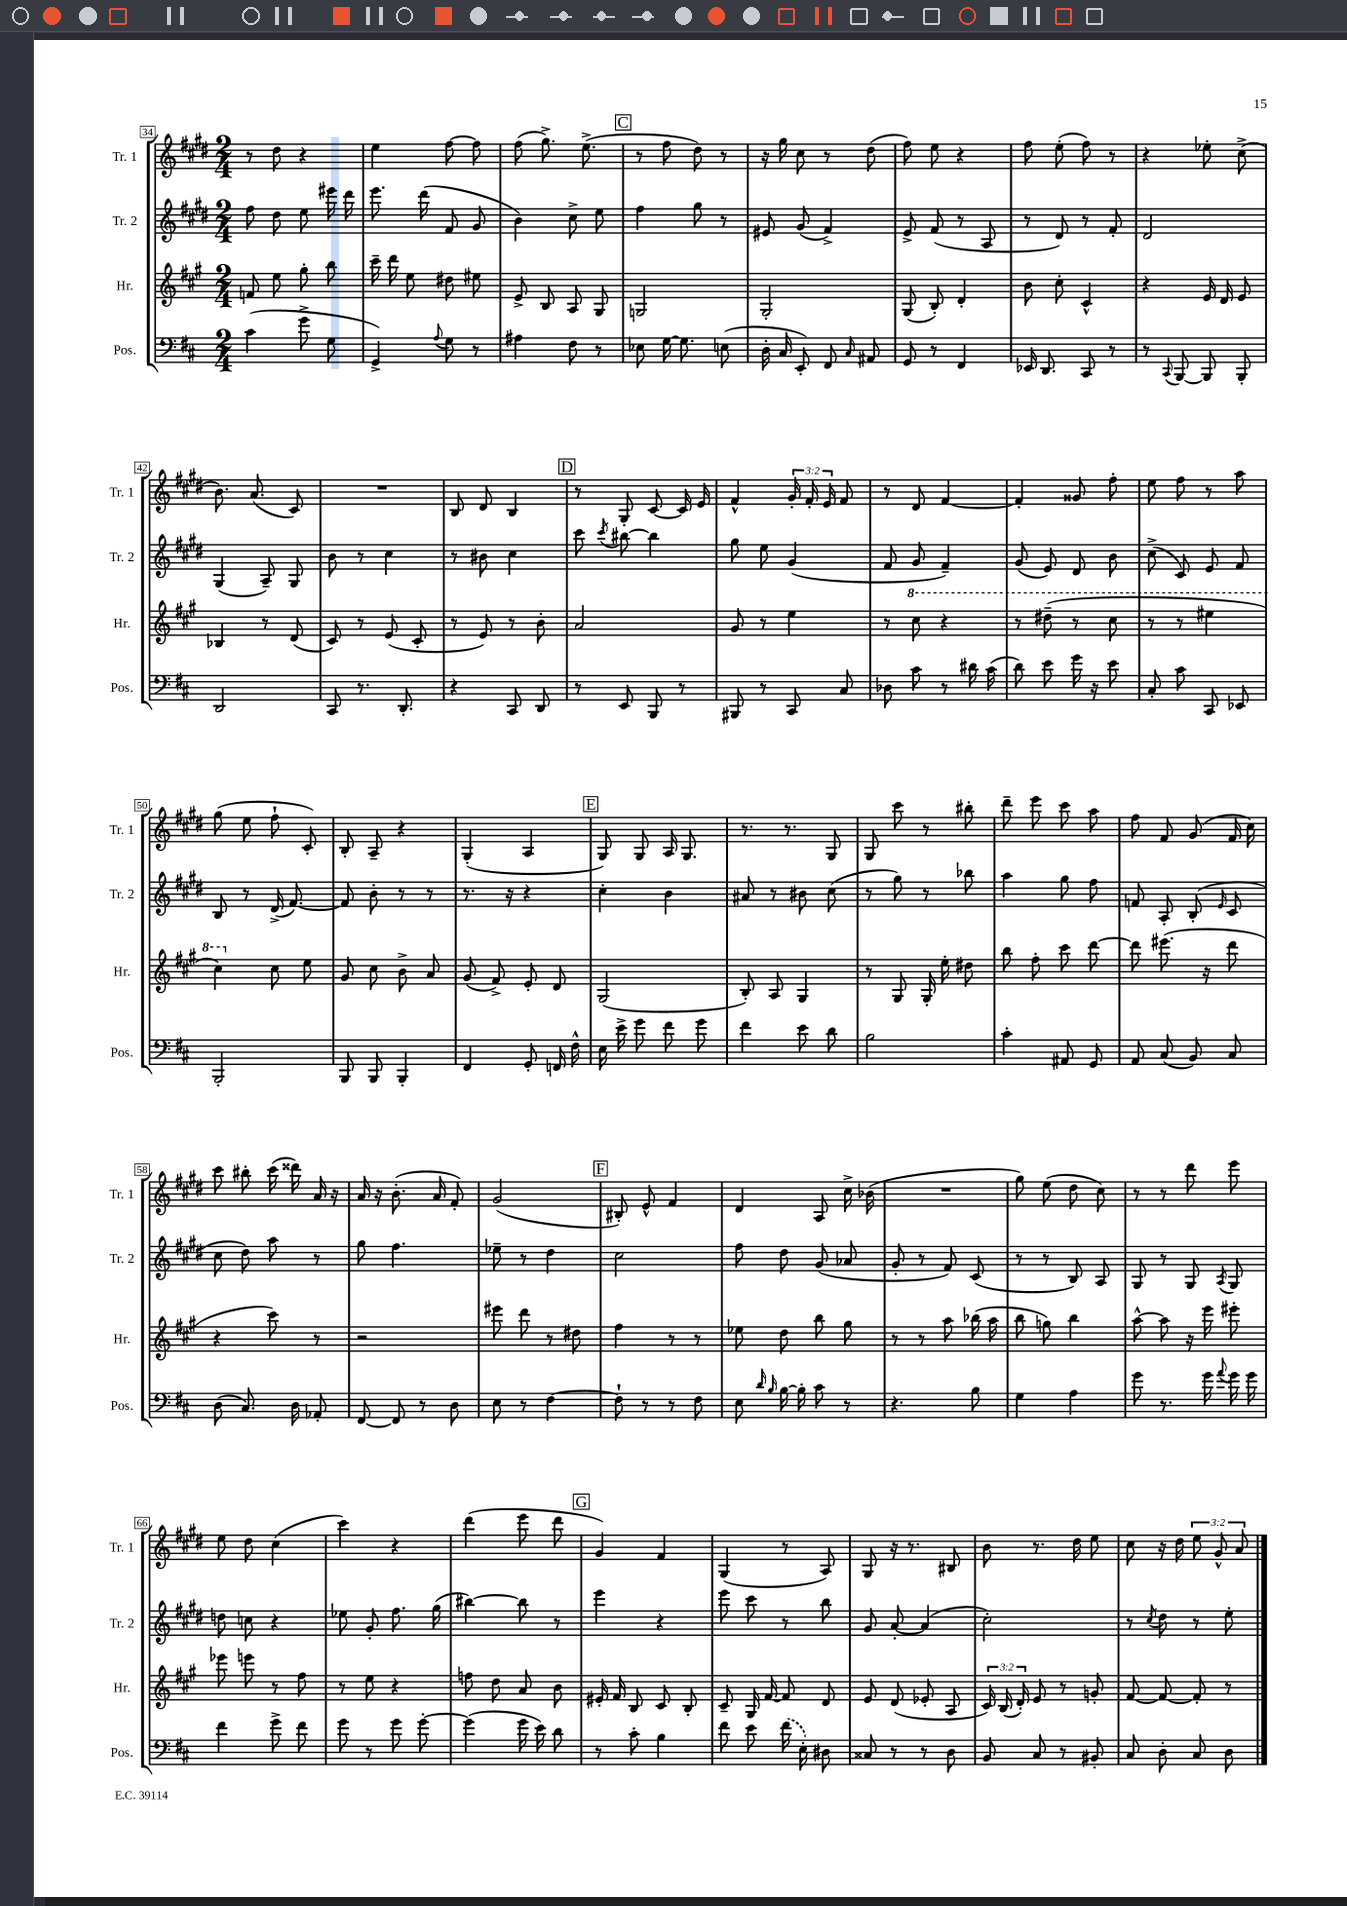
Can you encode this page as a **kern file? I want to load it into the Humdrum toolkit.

**kern	**kern	**kern	**kern
*part4	*part3	*part2	*part1
*staff4	*staff3	*staff2	*staff1
*I"Pos.	*I"Hr.	*I"Tr. 2	*I"Tr. 1
*I'Pos.	*I'Hr.	*I'Tr. 2	*I'Tr. 1
*clefF4	*clefG2	*clefG2	*clefG2
*k[f#c#]	*k[f#c#g#]	*k[f#c#g#d#]	*k[f#c#g#d#]
*M2/4	*M2/4	*M2/4	*M2/4
=34	=34	=34	=34
(4c#\	8fn/	8ff#\	8r
.	8ee\	8dd#\	8dd#\
8g^\	8gg#'\	8ee\	4r
8G\	8bb\	16eee#X\	.
.	.	16ddd#\	.
=35	=35	=35	=35
4GG^/)	16ccc#~\	8.eee\	4ee\
.	16ddd\	.	.
.	8ee\	.	.
.	.	(16ddd#\	.
8qqA/	.	.	.
8G\	8dd#X\	8f#/	[8ff#\
8r	8ee#X\	8g#/	8ff#\]
=36	=36	=36	=36
4A#X\	8e^/	4b\)	(8ff#\
.	8B/	.	8.gg#^\)
8F#\	8A/	8cc#^\	.
.	.	.	(8.ee^\
8r	8G#/	8ee\	.
!!LO:REH:place=s1:t=C
=37	=37	=37	=37
8E-X\	2Gn/	4ff#\	8r
[16G\	.	.	8ff#\
8.G\]	.	.	.
.	.	8gg#\	8dd#\)
(8En\	.	8r	8r
=38	=38	=38	=38
16D'\	2G#'/	8e#X/	16r
16C#/	.	.	16gg#\
8EE'/)	.	(8g#/	8cc#\
8FF#/	.	4f#^/)	8r
16qqC#/	.	.	.
8AA#X/	.	.	(8dd#\
=39	=39	=39	=39
8GG/	(8G#/	8e^/	8ff#\)
8r	8B'/)	(8f#/	8ee\
4FF#/	4d'/	8r	4r
.	.	8A/	.
=40	=40	=40	=40
16EE-X/	8b\	8r	8ff#\
8.DD/	.	.	.
.	8cc#'\	8d#/)	(8ee'\
8CC#/	4c#^^/	8r	8ff#\)
8r	.	8f#'/	8r
=41	=41	=41	=41
8r	4r	2d#/	4r
8qqCC#/	.	.	.
[8BBB/	.	.	.
8BBB/]	16e/	.	8ee-X'\
.	16d/	.	.
8BBB'/	8e/	.	(8cc#^\
!!LO:LB:g=z
=42	=42	=42	=42
2DD/	4B-X/	(4G#/	8.b\)
.	.	.	(8.a/
.	8r	8A~/)	.
.	(8d/	8G#/	8c#/)
=43	=43	=43	=43
8CC#/	8c#/)	8b\	2r
8.r	8r	8r	.
.	(8e/	4cc#\	.
8.DD'/	.	.	.
.	8c#'/	.	.
=44	=44	=44	=44
4r	8r	8r	8B/
.	8e/)	8b#X\	8d#/
8CC#/	8r	4cc#\	4B/
8DD/	8b'\	.	.
!!LO:REH:place=s1:t=D
=45	=45	=45	=45
8r	2a/	8ccc#\	8r
.	.	8qccc#/	.
8EE/	.	[8bb#X\	8G#'/
8BBB/	.	4bb#\]	[8c#/
8r	.	.	16c#/]
.	.	.	16e/
=46	=46	=46	=46
8BBB#X/	8g#/	8gg#\	4f#^^/
8r	8r	8ee\	.
8CC#/	4ee\	(4g#/	24g#'/
.	.	.	24f#'/
.	.	.	24e/
8C#/	.	.	8f#/
=47	=47	=47	=47
8D-X\	8r	8f#/	8r
*	*8va	*	*
8c#\	8ccc#\	8g#/	8d#/
8r	4r	4f#~/)	[4f#/
16d#X\	.	.	.
(16c#\	.	.	.
=48	=48	=48	=48
8d\)	8r	(8g#/	4f#'/]
8e\	(8ddd#X~\	8e/)	.
16g\	8r	8d#/	8g##X/
16r	.	.	.
8e\	8ccc#\	8b\	8ff#'\
=49	=49	=49	=49
8C#'/	8r	(8cc#^\	8ee\
8c#\	8r	8c#/)	8ff#\
8CC#/	4eee#X\	8e/	8r
8EE-X/	.	8f#/	8aa\
!!LO:LB:g=z
=50	=50	=50	=50
2BBB'/	4ccc#\)	8B/	(8gg#\
.	.	8r	8ee\
*	*X8va	*	*
.	8cc#\	(16d#^/	8ff#`\
.	.	[8.f#/)	.
.	8ee\	.	8c#'/)
=51	=51	=51	=51
8BBB/	8g#/	8f#/]	8B'/
8BBB/	8cc#\	8b'\	8A~/
4BBB'/	8b^\	8r	4r
.	8a/	8r	.
=52	=52	=52	=52
4FF#/	(8g#/	8.r	(4G#'/
.	8f#^/)	.	.
.	.	16r	.
8GG'/	8e'/	4r	4A/
16FFn/	8d/	.	.
16F#^^\	.	.	.
!!LO:REH:place=s1:t=E
=53	=53	=53	=53
16E\	(2G#/	4cc#'\	8G#/)
16e^\	.	.	.
8g\	.	.	8G#/
8f#\	.	4b\	16A/
.	.	.	8.G#/
8g\	.	.	.
=54	=54	=54	=54
4f#\	8B'/)	8a#X/	8.r
.	8A/	8r	.
.	.	.	8.r
8e\	4G#/	8b#X\	.
8d\	.	(8cc#\	8G#/
=55	=55	=55	=55
2B\	8r	8r	8G#/
.	8G#/	8gg#\)	8ccc#\
.	16G#'/	8r	8r
.	16ee'\	.	.
.	8dd#X\	8bb-X\	8bb#X'\
=56	=56	=56	=56
4c#'\	8bb\	4aa\	8ddd#~\
.	8ff#'\	.	8eee\
8AA#X/	8ccc#\	8gg#\	8ccc#\
8GG/	[8ddd\	8ff#\	8aa\
=57	=57	=57	=57
8AA/	8ddd\]	8fn/	8ff#\
(8C#/	(8.eee#X\	8A'/	8f#/
8BB/)	.	(8B'/	(8g#/
.	16r	.	.
.	.	16qqe/	.
8C#/	8ddd\	8c#/	16f#/
.	.	.	16cc#\)
!!LO:LB:g=z
=58	=58	=58	=58
(8D\	4r	8cc#\	8ccc#\
8.C#/)	.	8dd#\)	8bb#X'\
.	8ccc#\)	8aa\	(16ccc#\
16D\	.	.	16ddd##X\)
8AA-X'/	8r	8r	16a/
.	.	.	16r
=59	=59	=59	=59
[8FF#/	2r	8gg#\	16a/
.	.	.	16r
8FF#/]	.	4.ff#\	(8.b'\
8r	.	.	.
.	.	.	16a/
8D\	.	.	8f#'/)
=60	=60	=60	=60
8E\	8eee#X\	8ee-X~\	(2g#/
8r	8ddd\	8r	.
[4F#\	8r	4dd#\	.
.	8dd#X\	.	.
!!LO:REH:place=s1:t=F
=61	=61	=61	=61
8F#`\]	4ff#\	2cc#\	8B#X'/)
8r	.	.	8e^^/
8r	8r	.	4f#/
8F#\	8r	.	.
=62	=62	=62	=62
8E\	8ee-X\	8ff#\	4d#/
16qqd/	.	.	.
16qqB/	.	.	.
[16B\	8dd\	8dd#\	.
16B'\]	.	.	.
8c#\	8bb\	(8g#/	8A/
8r	8gg#\	8a-X/	16cc#^\
.	.	.	(16b-X\
=63	=63	=63	=63
4.r	8r	8g#'/	2r
.	8r	8r	.
.	8aa\	8f#/)	.
8B\	(16bb-X\	(8c#/	.
.	16aa\	.	.
=64	=64	=64	=64
4G\	8bb\	8r	8gg#\)
.	8ggn\)	8r	(8ee\
4A\	4bb\	8B/)	8dd#\
.	.	8A/	8cc#\)
=65	=65	=65	=65
8g\	[8aa^^\	8G#/	8r
8.r	8aa\]	8r	8r
.	16r	8G#/	8ddd#\
16g\	16eee\	.	.
8qqa/	.	8qA/	.
16g\	8eee#X'\	8G#/	8eee\
16g\	.	.	.
!!LO:LB:g=z
=66	=66	=66	=66
4f#\	8eee-X\	8ddn\	8ee\
.	8eeen\	8ccn\	8dd#\
8g^\	8r	4r	(4cc#\
8f#\	8ff#\	.	.
=67	=67	=67	=67
8g\	8r	8ee-X\	4ccc#\)
8r	8ee\	8g#'/	.
8g\	4r	8.ff#\	4r
[8g'\	.	.	.
.	.	(16gg#\	.
=68	=68	=68	=68
(4g\]	8ffn\	[4bb#X\)	(4ddd#\
.	8dd\	.	.
16g\	8a/	8bb#\]	8eee\
16e\)	.	.	.
8d\	8b\	8r	8ddd#\
!!LO:REH:place=s1:t=G
=69	=69	=69	=69
8r	16e#X'/	4eee\	4g#/)
.	16f#/	.	.
8c#'\	8B/	.	.
4B\	8c#/	4r	4f#/
.	8B'/	.	.
=70	=70	=70	=70
8f#\	8c#~/	8eee\	(4G#/
8e\	16G#/	8ccc#\	.
.	[16f#/	.	.
(16f#\	8f#/]	8r	8r
16E'\)	.	.	.
8D#X\	8d/	8bb\	8A/)
=71	=71	=71	=71
8C##X/	8e/	8g#/	8G#/
8r	(8d/	[8a'/	16r
.	.	.	8.r
8r	8e-X'/	(4a/]	.
8D\	8A/	.	8B#X/
=72	=72	=72	=72
8BB/	24c#/)	2cc#'\)	8b\
.	(24B/	.	.
.	24d'/)	.	.
8C#/	8e/	.	8.r
8r	8r	.	.
.	.	.	16dd#\
8BB#X'/	8gn'/	.	8ee\
=73	=73	=73	=73
8C#/	[8f#/	8r	8cc#\
.	.	8qcc#/	.
8D'\	8f#/_	8dd#\	16r
.	.	.	16dd#\
8C#/	8f#'/]	8r	12ee\
.	.	.	12g#^^/
8D\	8r	8ee'\	.
.	.	.	12a/
==	==	==	==
*-	*-	*-	*-
